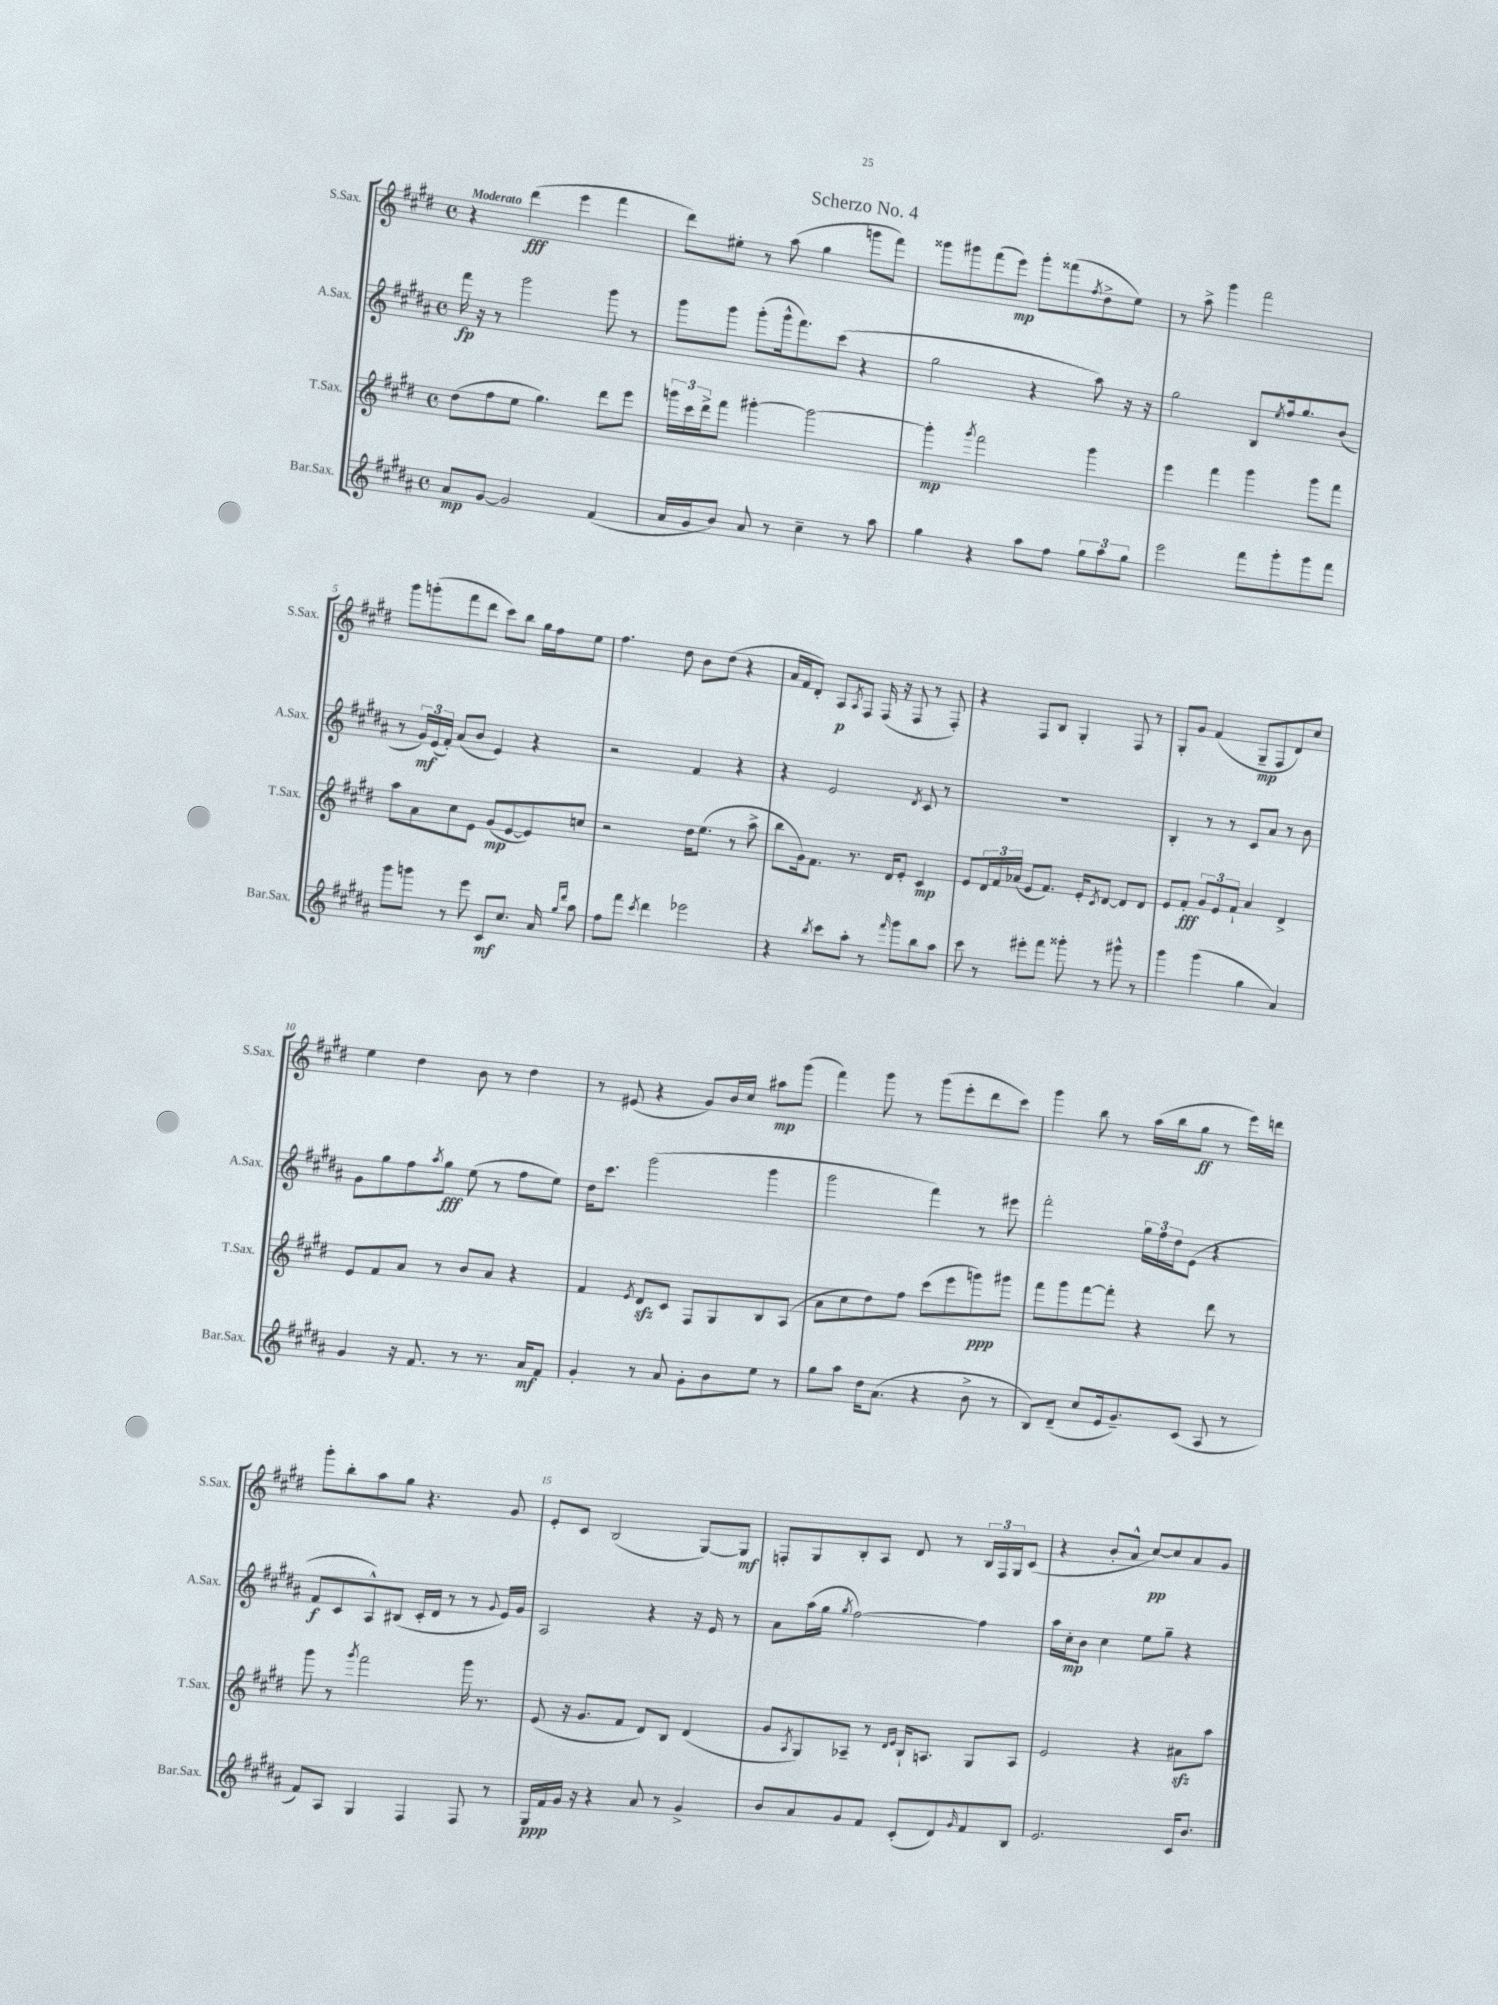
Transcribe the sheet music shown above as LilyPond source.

\header { title = "Scherzo No. 4" }
<<
\new StaffGroup <<
\new Staff = "s0" \with { instrumentName = "S.Sax." shortInstrumentName = "S.Sax." } {
    \clef treble \key e \major \defaultTimeSignature \time 4/4 \tempo "Moderato"
    r4 dis'''4\fff( e'''4 fis'''4 |
    dis'''8) eis''8-. r8 a''8( gis''4 g'''8 fis'''8) |
    gisis'''8 gis'''8 fis'''8( e'''8\mp) gis'''8-. fisis'''8( \acciaccatura { fis''8 } dis''8-> e''8) |
    r8 a''8-> gis'''4 fis'''2 |
    gis'''8 g'''8-.( fis'''8 dis'''8 cis'''8) b''8 gis''16 fis''16 e''8 |
    fis''4. dis''8 b'8 dis''8( r4 |
    a'16 fis'16 dis'8-.) a8\p \acciaccatura { a8 } fis8 fis16( r16 fis8 r8 fis8-.) |
    r4 fis8 b8 gis4-. fis8 r8 |
    gis8-. gis'8 fis'4( gis8--\mp fis8 dis'8) cis''8 |
    e''4 dis''4 b'8 r8 dis''4 |
    r8 eis'8( r4 gis'8) b'16 cis''16 ais''8\mp gis'''8( |
    fis'''4) gis'''8 r8 gis'''8( e'''8-. dis'''8 cis'''8) |
    gis'''4 b''8 r8 a''16( b''16 gis''8\ff r8 e'''16) d'''16 |
    gis'''8-. b''8-. a''8 gis''8 r4. gis'8 |
    e'8-. cis'8 b2( gis8~) gis8\mf |
    f8-. gis8 b8-. a8 dis'8 r8 \tuplet 3/2 { b16 f16 gis16 } cis'8( |
    r4 b'8-. a'8-^ cis''8~\pp) cis''8 a'8 gis'8 \bar "|." |
}
\new Staff = "s1" \with { instrumentName = "A.Sax." shortInstrumentName = "A.Sax." } {
    \clef treble \key b \major \defaultTimeSignature \time 4/4
    fis'''16\fp r16 r8 gis'''2 gis'''8 r8 |
    gis'''8 gis'''8 gis'''8-.( gis'''16-^ fis'''8.) cis'''8( r4 |
    gis''2 r4 ais''8) r16 r16 |
    gis''2 b8 \acciaccatura { e''8 } fis''16 gis''8. b'8( |
    r8 \tuplet 3/2 { gis'16\mf) e'16( fis'16-.) } ais'8( b'8 e'4) r4 |
    r2 fis'4 r4 |
    r4 e'2 \acciaccatura { dis'8 } cis'8 r8 |
    R1 |
    b4-. r8 r8 cis'8 ais'8 r8 b'8 |
    gis'8 gis''8 fis''8 \acciaccatura { ais''8 } gis''8\fff e''8( r8 fis''8 e''8) |
    dis''16 cis'''8. gis'''2( gis'''4 |
    gis'''2 fis'''4) r8 eis'''8 |
    fis'''2-. \tuplet 3/2 { gis''16 fis''16 dis''16 } e'8( r4 |
    fis'8\f cis'8 ais8-^) bis8( cis'16-. dis'16 r8 r8 \appoggiatura { gis'8 } e'16) gis'16 |
    ais2 r4 r16 e'16 r8 |
    ais'8 ais''16( gis''16 \acciaccatura { gis''8 } fis''2~) fis''4 |
    ais''16 cis''16-.\mp b'8 cis''4 e''8 gis''8-- r4 \bar "|." |
}
\new Staff = "s2" \with { instrumentName = "T.Sax." shortInstrumentName = "T.Sax." } {
    \clef treble \key e \major \defaultTimeSignature \time 4/4
    dis''8( fis''8 e''8 gis''4.) dis'''8 e'''8 |
    \tuplet 3/2 { g'''16 cis'''16 dis'''16-> } fis'''8 gis'''4~-. gis'''2~ |
    gis'''4-.\mp \acciaccatura { gis'''8 } fis'''2 gis'''4 |
    e'''4 fis'''4 gis'''4 gis'''8 fis'''8 |
    a''8 a'8 cis''8 e'8 gis'8\mp( e'8~ e'8) c''8 |
    r2 dis''16 e''8.( r8 a''8-> |
    b''8 gis'16) fis'8. r8. dis'16 e'8-. cis'4\mp |
    e'8 \tuplet 3/2 { dis'16 fis'16 aes'16( } e'8 fis'8.) e'16-. \acciaccatura { cis'8 } dis'8~ dis'8 dis'8 |
    e'8 fis'8-.\fff \tuplet 3/2 { gis'8 e'8 fis'8-! } a'4 dis'4-> |
    e'8 fis'8 a'8 r8 b'8 a'8 r4 |
    fis'4 \acciaccatura { e'8 } dis'8\sfz cis'8 fis8 gis8 b8 a8( |
    a'8 cis''8 dis''8) fis''8 cis'''8( e'''8 g'''8\ppp) gis'''8 |
    fis'''8 gis'''8 fis'''8~ fis'''8-. r4 dis'''8 r8 |
    gis'''8 r8 \acciaccatura { gis'''8 } fis'''2 gis'''16 r8. |
    e'8( r16 gis'8. fis'8 dis'8) b8 dis'4( |
    gis'8 \acciaccatura { a8 } gis8) aes8-- r8 \grace { dis'16 e'16 } b16-! a8. gis8 a8 |
    e'2 r4 ais'8\sfz a''8 \bar "|." |
}
\new Staff = "s3" \with { instrumentName = "Bar.Sax." shortInstrumentName = "Bar.Sax." } {
    \clef treble \key b \major \defaultTimeSignature \time 4/4
    ais'8\mp gis'8~ gis'2 fis'4( |
    ais'16 gis'16 b'8) ais'8 r8 cis''4-- r8 ais''8 |
    gis''4 r4 ais''8 fis''8 \tuplet 3/2 { gis''8 ais''8 gis''8 } |
    e'''2 fis'''8 gis'''8-. gis'''8 fis'''8 |
    gis'''8 g'''8 r8 e'''8 cis'8\mf cis''8. ais'16 \grace { gis''16 dis'''16 } ais''8 |
    fis''8 fis'''8 \acciaccatura { cis'''8 } dis'''4 ees'''2 |
    r4 \acciaccatura { b''8 } cis'''8 ais''8-. r8 \grace { fis'''16 } gis'''8 b''8 ais''8 |
    cis'''8 r8 eis'''8-. fis'''8 gisis'''8-. r8 gis'''8-^ r8 |
    gis'''4 gis'''4( gis''4 ais'4) |
    gis'4 r16 fis'8. r8 r8. ais'16\mf fis'8 |
    gis'4-. r8 ais'8 gis'8-. b'8 e''8 r8 |
    gis''8 ais''8 dis''16 ais'8.( r4 b'8-> r8 |
    b8) dis'8--( cis''8 e'16 gis'8.--) cis'8( ais8 r8 |
    fis'8) ais8 gis4 fis4 fis8 r8 |
    gis16\ppp fis'16 gis'16 r16 r4 ais'8 r8 gis'4-> |
    b'8 ais'8 gis'8 fis'8 cis'8-.( dis'8) \grace { gis'16 } fis'8 b8 |
    e'2. cis'16 b'8. \bar "|." |
}
>>
>>
\layout { \context { \Score \override BarNumber.break-visibility = ##(#f #t #t) barNumberVisibility = #(every-nth-bar-number-visible 5) } }
